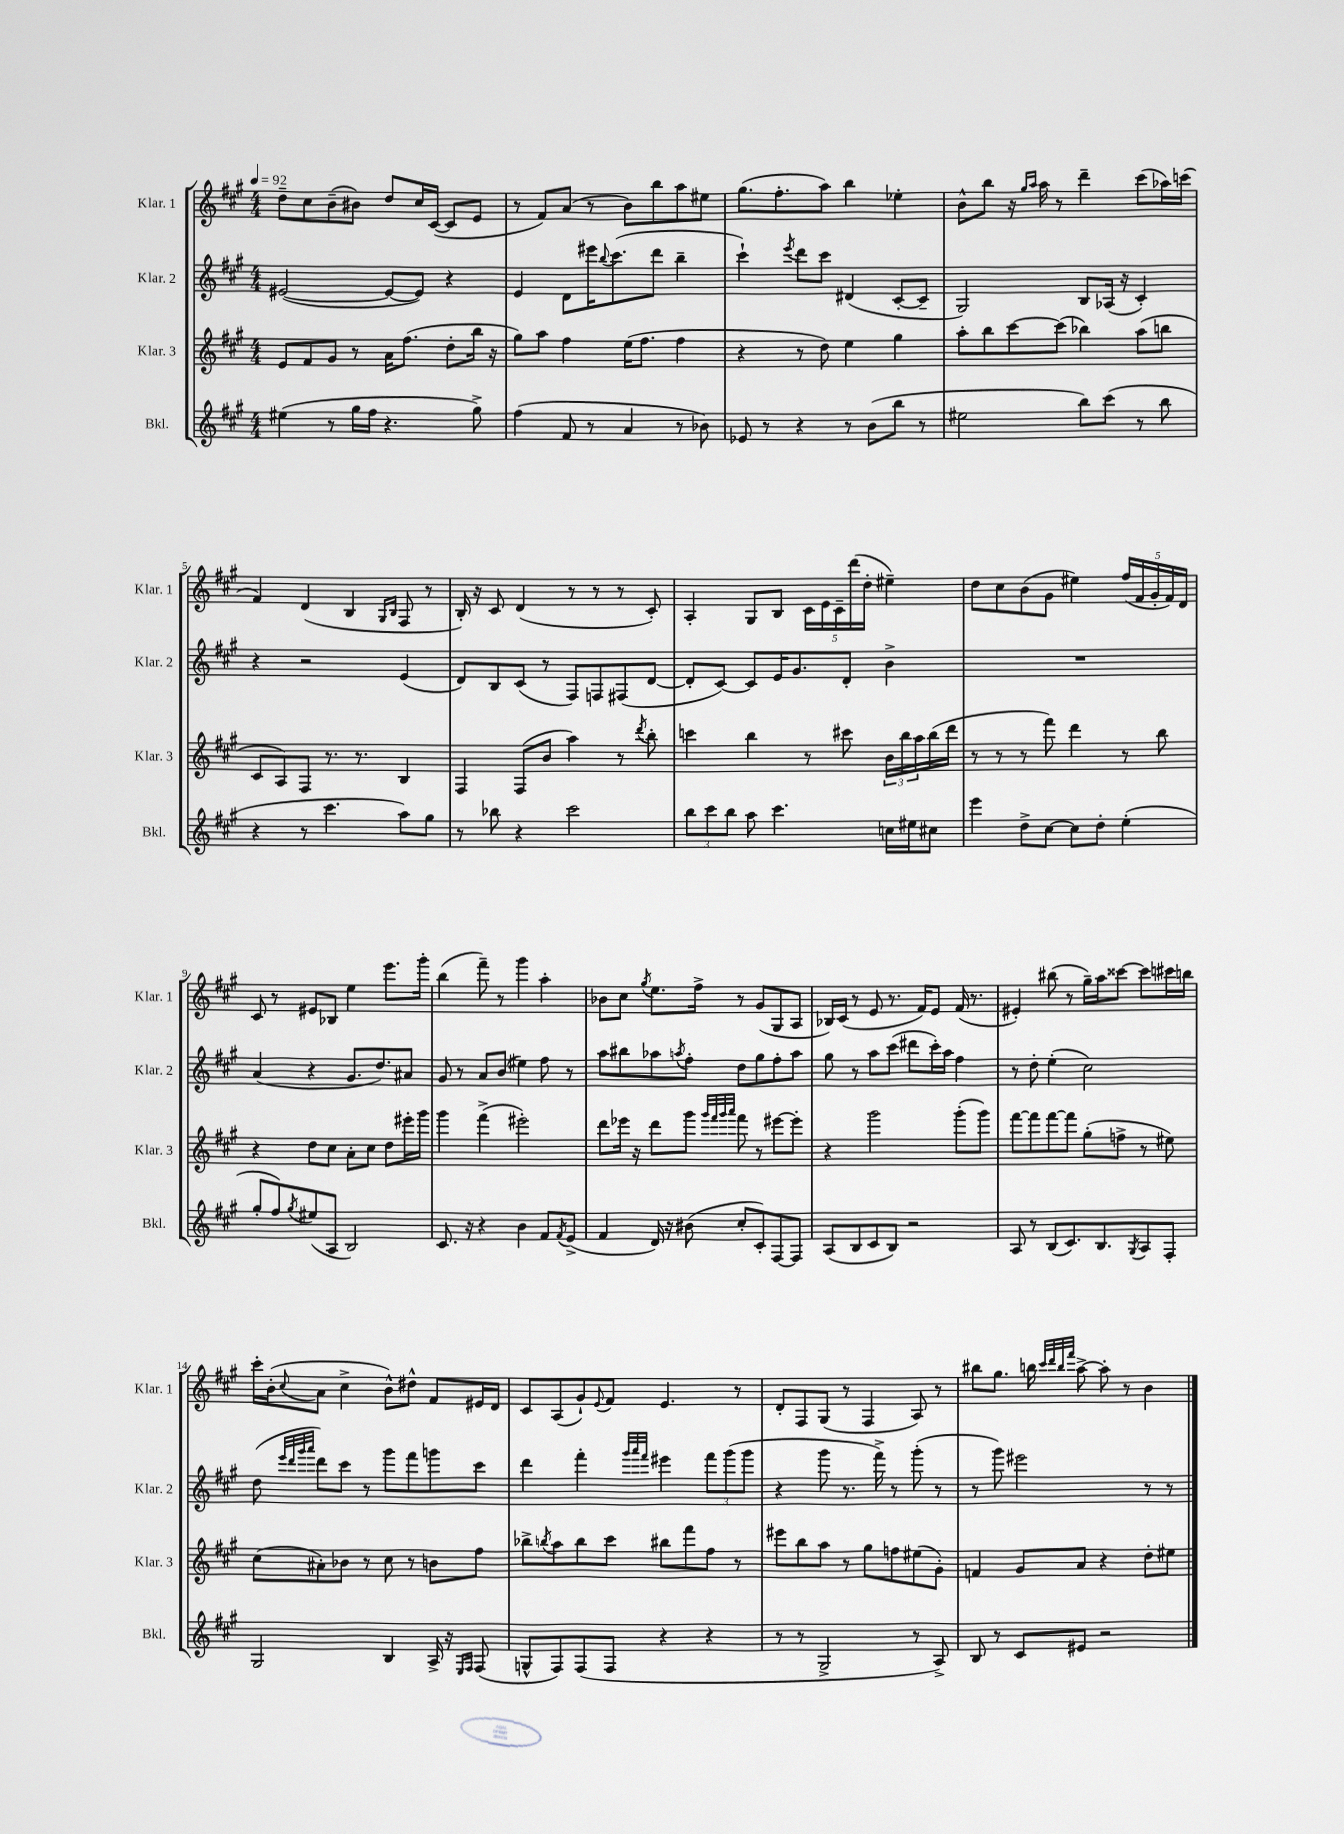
<<
\new StaffGroup <<
\new Staff = "s0" \with { instrumentName = "Klar. 1" shortInstrumentName = "Klar. 1" } {
    \clef treble \key a \major \numericTimeSignature \time 4/4 \tempo 4 = 92
    d''8-- cis''8 b'8--( bis'8) d''8 cis''16 cis'16~( cis'8 e'8 |
    r8 fis'8) a'8( r8 b'8) b''8 a''8 eis''8 |
    gis''8.( fis''8.-. a''8) b''4 ees''4-. |
    b'8-^ b''8 r16 \grace { gis''16 a''16 } a''16 r8 d'''4-- cis'''8( aes''16) c'''16( |
    fis'4) d'4( b4 \grace { gis16 b16 } fis8 r8 |
    b16-.) r16 cis'8 d'4( r8 r8 r8 cis'8-.) |
    a4-. gis8 b8 \tuplet 5/4 { cis'16 e'16 cis'16-- d'''16( d''16-. } eis''4--) |
    d''8 cis''8 b'8( gis'8 eis''4) \tuplet 5/4 { fis''16( fis'16 gis'16-. fis'16) d'16 } |
    cis'8 r8 eis'8 bes8 e''4 e'''8. gis'''16-. |
    b''4( fis'''8--) r8 gis'''4 a''4-. |
    bes'8 cis''8 \acciaccatura { gis''8 } e''8. fis''16-> r8 gis'8( gis8 a8 |
    bes16) cis'16( r8 e'8 r8. fis'16) e'8 fis'16( r8. |
    eis'4-.) bis''8( r8 gis''16--) a''16 cisis'''8~ cisis'''8 cis'''16 b''16 |
    cis'''16-. b'16-.( \appoggiatura { cis''8 } a'8 cis''4-> b'8-^) dis''8-^ fis'8 eis'16 d'16 |
    cis'8 a8( gis'8-!) \appoggiatura { e'8 } fis'8 e'4. r8 |
    d'8-. fis8 gis8( r8 fis4 a8) r8 |
    bis''8 gis''8. b''16 \grace { cis'''32 d'''32 b''32 fis'''32 } a''8~-> a''8-. r8 b'4 \bar "|." |
}
\new Staff = "s1" \with { instrumentName = "Klar. 2" shortInstrumentName = "Klar. 2" } {
    \clef treble \key a \major \numericTimeSignature \time 4/4
    eis'2~( eis'8~ eis'8) r4 |
    e'4 d'8 eis'''16 \appoggiatura { b''8 } cis'''8.( d'''8 b''4-- |
    cis'''4-!) \acciaccatura { e'''8 } d'''8 cis'''8 dis'4( cis'8~-. cis'8-- |
    gis2) b8 aes16( r16 cis'4-.) |
    r4 r2 e'4( |
    d'8) b8 cis'8( r8 fis8) f8 fis8( d'8~ |
    d'8-. cis'8~) cis'8 e'16 gis'8. d'8-. b'4-> |
    R1 |
    a'4( r4 gis'8. d''8.) ais'8 |
    gis'8 r8 a'8 b'8( eis''4) fis''8 r8 |
    a''8 bis''8 aes''8 \acciaccatura { a''8 } fis''8-. d''8 gis''8 fis''8-. a''8 |
    gis''8 r8 a''8 cis'''8( dis'''8 cis'''16-.) a''16 fis''4 |
    r8 d''8-. e''4-.( cis''2) |
    d''8( \grace { e'''32 d'''32 gis'''32 a'''32 } d'''8) cis'''8 r8 gis'''8 fis'''8 g'''8 cis'''8 |
    d'''4 fis'''4-. \grace { gis'''32 a'''32 fis'''32 } eis'''4 \tuplet 3/2 { fis'''8 gis'''8( gis'''8 } |
    r4 gis'''8 r8. fis'''16->) r8 gis'''8-.( r8 |
    r8 gis'''8) eis'''2 r8 r8 \bar "|." |
}
\new Staff = "s2" \with { instrumentName = "Klar. 3" shortInstrumentName = "Klar. 3" } {
    \clef treble \key a \major \numericTimeSignature \time 4/4
    e'8 fis'8 gis'8 r8 a'16 fis''8.( d''8-. b''16 r16 |
    gis''8) a''8 fis''4 e''16( fis''8. fis''4 |
    r4 r8 d''8) e''4 gis''4 |
    a''8-. b''8 cis'''8~ cis'''8( bes''4) a''8( b''8 |
    cis'8 a8) fis8 r8. r8. b4 |
    fis4 fis8( b'8 a''4) r8 \acciaccatura { d'''8 } b''8-. |
    c'''4 b''4 r8 cis'''8 \tuplet 3/2 { b'16 b''16 a''16 } b''16( d'''16 |
    r8 r8 r8 fis'''8) d'''4 r8 b''8 |
    r4 d''8 cis''8 a'8-. cis''8 d''8 eis'''16-. gis'''16 |
    gis'''4 fis'''4->( eis'''2-.) |
    d'''8 ees'''16 r16 d'''8 gis'''8 \grace { gis'''32 fis'''32 gis'''32 a'''32 } fis'''8 r8 eis'''8~ eis'''8-. |
    r4 gis'''2 gis'''8-.( gis'''8) |
    fis'''8~ fis'''8 fis'''8~ fis'''8 gis''8-.( f''8-> r8 eis''8) |
    cis''8( ais'8-.) bes'8 r8 cis''8 r8 b'8 fis''8 |
    bes''8-> \acciaccatura { b''8 } a''8 b''8 cis'''8 bis''8 fis'''8 fis''8 r8 |
    eis'''8 b''8 a''8 r8 gis''8 f''8 eis''8( gis'8-.) |
    f'4 gis'8 a'8 r4 d''8-. eis''8 \bar "|." |
}
\new Staff = "s3" \with { instrumentName = "Bkl." shortInstrumentName = "Bkl." } {
    \clef treble \key a \major \numericTimeSignature \time 4/4
    eis''4( r8 gis''16 fis''16 r4. gis''8->) |
    fis''4( fis'8 r8 a'4 r8 bes'8) |
    ees'8 r8 r4 r8 b'8( b''8 r8 |
    eis''2 b''8) cis'''8( r8 b''8 |
    r4 r8 cis'''4. a''8) gis''8 |
    r8 bes''8 r4 cis'''2 |
    \tuplet 3/2 { b''8 cis'''8 b''8 } a''8 cis'''4. c''16 eis''16 cis''8 |
    e'''4 d''8-> cis''8~ cis''8 d''8-. e''4-.( |
    gis''8-. fis''8) \acciaccatura { gis''8 } eis''8( a8 b2) |
    cis'8. r16 r4 b'4 fis'8 \acciaccatura { fis'8 } e'8->( |
    fis'4 d'16) r16 bis'8( cis''8-. cis'8-.) fis8~ fis8 |
    a8( b8 cis'8 b8) r2 |
    a8 r8 b8( cis'8.) b8. \acciaccatura { gis8 } a8 fis8-. |
    gis2 b4 a16-> r16 \grace { e16 fis16 } fis8( |
    g8-^ fis8) fis8( fis8 r4 r4 |
    r8 r8 gis2-> r8 a8->) |
    b8 r8 cis'8 eis'8 r2 \bar "|." |
}
>>
>>
